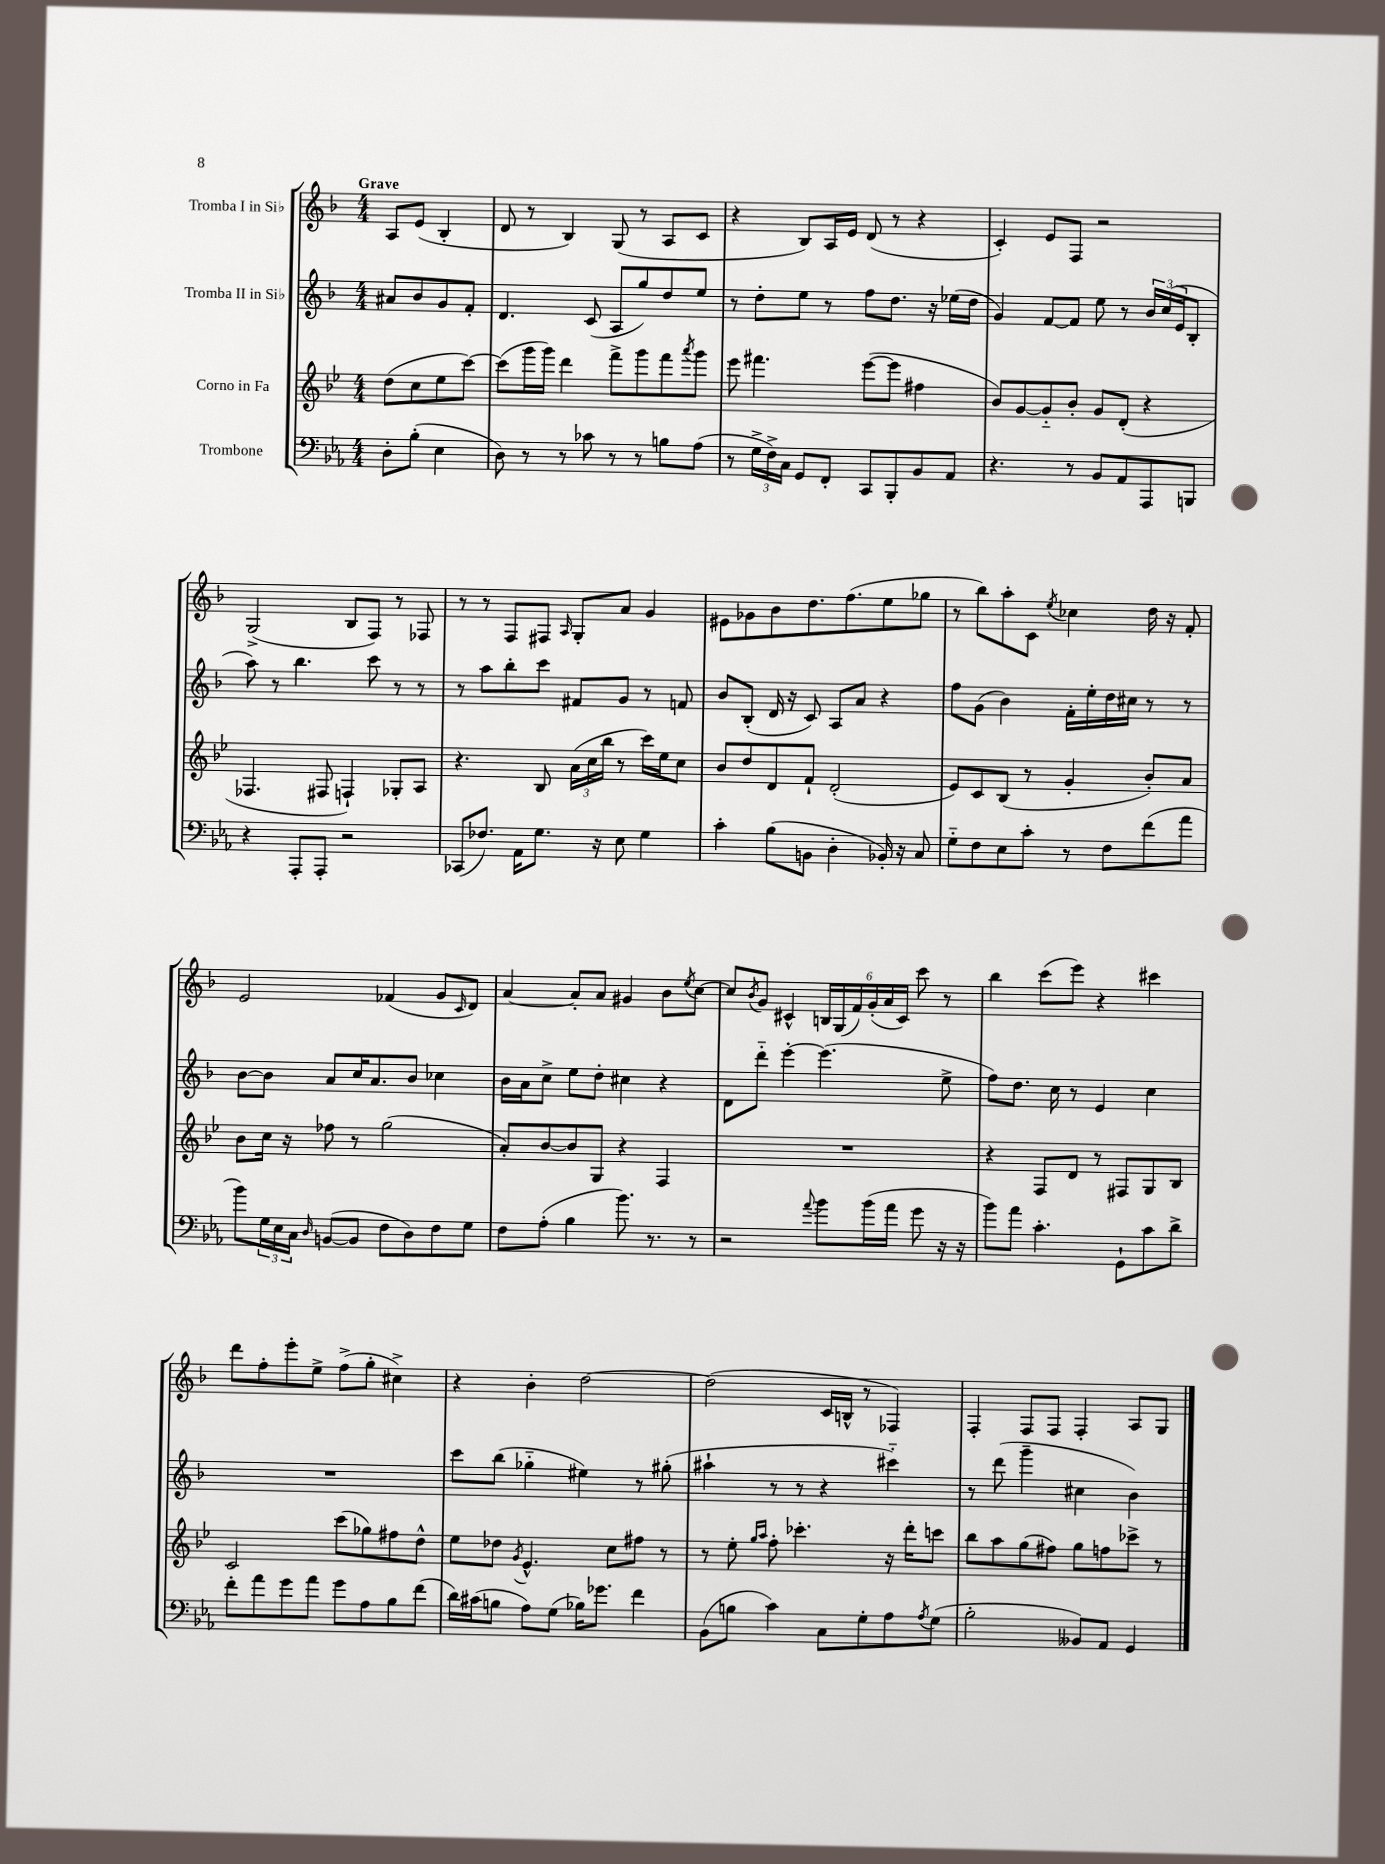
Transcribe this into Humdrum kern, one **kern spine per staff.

**kern	**kern	**kern	**kern
*staff4	*staff3	*staff2	*staff1
*clefF4	*clefG2	*clefG2	*clefG2
*k[b-e-a-]	*k[b-e-]	*k[b-]	*k[b-]
*M4/4	*M4/4	*M4/4	*M4/4
8D'	(8dd	8a#	8A
(8B-'	8cc	8b-	(8e
4E-	8ee-	8g	4B-'
.	[8ccc)	8f'	.
=	=	=	=
8D)	(8ccc]	4.d	8d
8r	16ggg	.	8r
.	16ggg)	.	.
8r	4ddd	.	4B-)
8c-	.	(8c	.
8r	8fff^	8A	(8G
8r	8ggg	8gg)	8r
8B	8fff	8dd	8A
.	8qaaa	.	.
(8A-	8ggg	8ee	8c
=	=	=	=
8r	8eee-	8r	4r
24G^	4.fff#	8dd'	.
24F^)	.	.	.
24C	.	.	.
8GG	.	8ee	8B-)
8FF'	.	8r	16A
.	.	.	16e
8CC	([8eee-	8ff	(8d
8BBB-'	8eee-]	8.dd	8r
8BB-	4ff#	.	4r
.	.	16r	.
8AA-	.	(16ee-	.
.	.	16dd	.
=	=	=	=
4.r	8b-)	4g)	4c')
.	[8g	.	.
.	8g'~]	[8f	8e
8r	8b-'	8f]	8F
8BB-	8g	8ee	2r
8AA-	(8d'	8r	.
8AAA-	4r	24b-	.
.	.	(24cc	.
.	.	24e	.
8BBB	.	8B-'	.
=	=	=	=
4r	4.F-	8aa)	(2G^
.	.	8r	.
8AAA-'	.	4.bb-	.
8AAA-'	8F#	.	.
2r	4F`)	.	8B-
.	.	8ccc	8F)
.	8G-'	8r	8r
.	8A	8r	8F-
=	=	=	=
(8CC-	4.r	8r	8r
8.F-)	.	8aa	8r
.	.	8bb-'	8F
16AA-	.	.	.
8.G	8B-	8ccc	8F#
.	.	.	16qqA
.	(24a	8f#	8G'
.	24cc	.	.
16r	.	.	.
.	24bb-	.	.
8E-	8r	8g	8a
4G	16ccc)	8r	4g
.	16ee-	.	.
.	8cc	8f	.
=	=	=	=
4c'	8b-	8b-	8e#
.	8dd	(8B-'	8g-
(8B-	8d	16d	8b-
.	.	16r	.
8BB	8f`	8c)	8.dd
4D'	(2d'	8A	.
.	.	.	(8.ff
.	.	8a	.
16BB-')	.	4r	8ee
16r	.	.	.
8C	.	.	8gg-
=	=	=	=
8G'~	8e-)	8ff	8r
8F	8c	(8g	8bb-)
8E-	(8B-	4b-)	8aa'
8c'	8r	.	8c
.	.	.	8qee
8r	4g'	16f'	4cc-
.	.	16ee'	.
8F	.	16dd	.
.	.	16cc#	.
(8f	8b-')	8r	16dd
.	.	.	16r
8a-	8a	8r	8f'
=	=	=	=
8b-)	8b-	[8b-	2e
24G	16cc	8b-]	.
24E-	.	.	.
.	16r	.	.
24C	.	.	.
16qqD	.	.	.
([8BB	8ff-	8a	.
8BB]	8r	16cc	.
.	.	8.a	.
8F	(2gg	.	(4f-
8D)	.	8b-	.
8F	.	4cc-	8g
.	.	.	16qqc
8G	.	.	8d)
=	=	=	=
8F	8a')	16b-	[4a
.	.	16a	.
(8A-'	[8b-	8cc^	.
4B-	8b-]	8ee	8a']
.	8G	8dd'	8a
8.b-)	4r	4cc#	4g#
8.r	.	.	.
.	4F	4r	8b-
.	.	.	8qee
8r	.	.	[8cc
=	=	=	=
2r	1r	8d	8cc]
.	.	.	8qb-
.	.	8ddd'~	8g
.	.	[4eee'	4c#^^
8qqa-	.	.	.
8b-	.	(4.eee]	24B
.	.	.	(24G
.	.	.	24f)
(16b-	.	.	(24g'
.	.	.	24a
16a-	.	.	.
.	.	.	24c#)
8g	.	.	8ccc
16r	.	8ee^	8r
16r	.	.	.
=	=	=	=
8b-)	4r	8ff)	4bb-
8a-	.	8.dd	.
4.c'	8F	.	(8ccc
.	.	16cc	.
.	8d	8r	8eee)
.	8r	4e	4r
8GG`	8F#	.	.
8c	8G	4cc	4ccc#
8d^	8B-	.	.
=	=	=	=
8f'	2c	1r	8ddd
8a-	.	.	8ff'
8g	.	.	8eee'
8a-	.	.	8ee^
8g	(8ccc	.	(8ff^
8A-	8gg-)	.	8gg'
8B-	8ff#	.	4cc#^)
(8f	8dd^^	.	.
=	=	=	=
16d)	8ee-	8ccc	4r
(16c#	.	.	.
8B	8dd-	(8bb-	.
.	8qg	.	.
8A-)	4.e-^^	4gg-'~	4b-'
(8G	.	.	.
16B-)	.	4ee#)	[2dd
8.g-	.	.	.
.	8cc	.	.
4f	8ff#	8r	.
.	8r	(8gg#'	.
=	=	=	=
(8BB-	8r	4aa#`	(2dd]
8B	8ee-'	.	.
.	16qqgg	.	.
.	16qqaa	.	.
4c)	8ff'	8r	.
.	4.ccc-'	8r	.
8C	.	4r	16c
.	.	.	16B^^
8G'	.	.	8r
8A-	16r	4ccc#'~)	4F-)
.	16ddd'	.	.
8qA-	.	.	.
(8G	8ccc	.	.
=	=	=	=
2B-'	8bb-	8r	4F'
.	8aa	(8ddd	.
.	(8gg	4ggg~	8F
.	8ff#)	.	8F
8BB--)	8gg	4cc#	4F'
8AA-	8ff	.	.
4GG	8ccc-^	4b-)	8A
.	8r	.	8G
==	==	==	==
*-	*-	*-	*-
